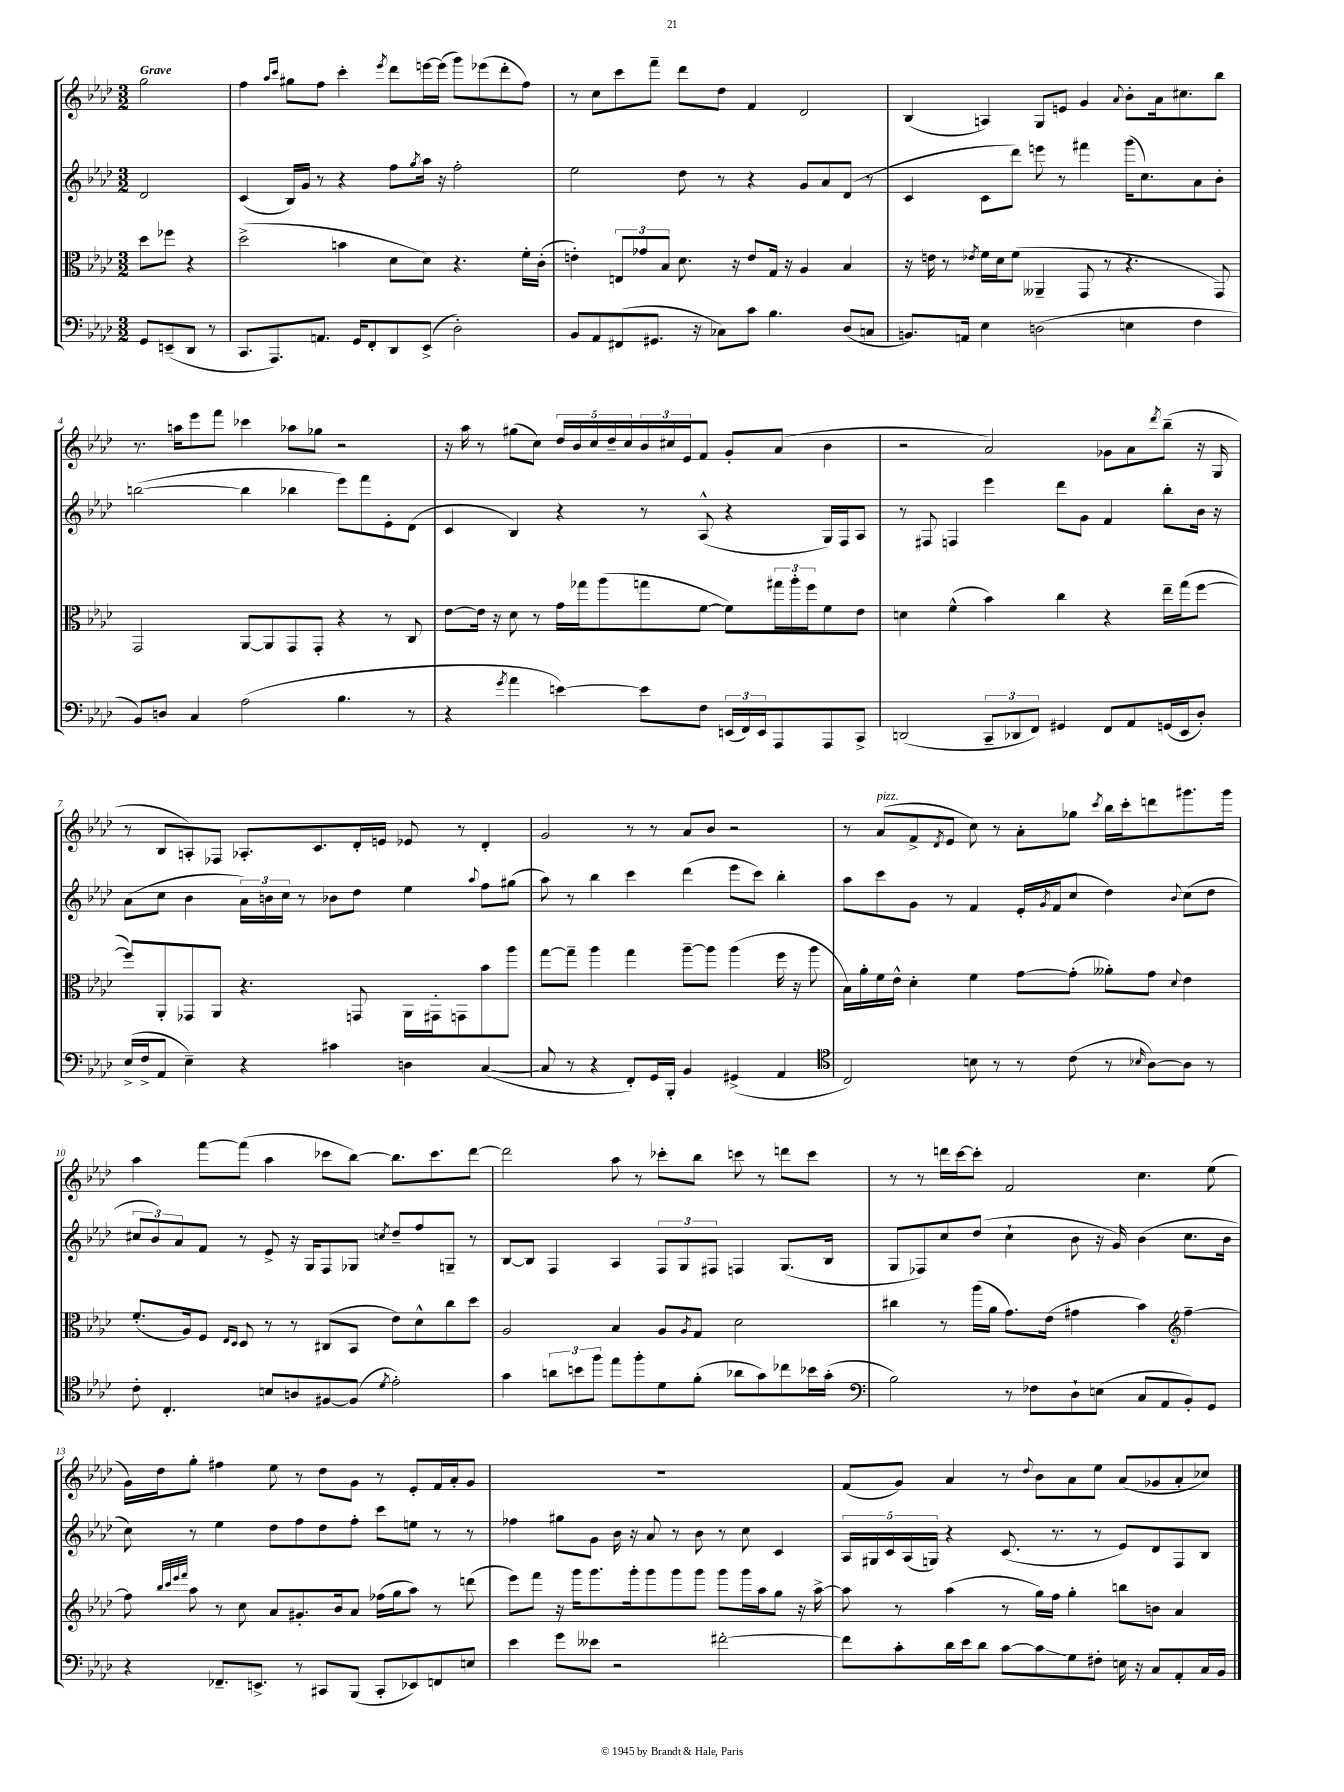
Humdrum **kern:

**kern	**kern	**kern	**kern
*staff4	*staff3	*staff2	*staff1
*clefF4	*clefC3	*clefG2	*clefG2
*k[b-e-a-d-]	*k[b-e-a-d-]	*k[b-e-a-d-]	*k[b-e-a-d-]
*M3/2	*M3/2	*M3/2	*M3/2
8GG/L	8dd-\L	2d-/	2gg\
(8EE~/	8ff-\J	.	.
8DD-/J	4r	.	.
8r	.	.	.
=	=	=	=
8.CC/L	(2dd-^\	(4c/	4ff\
8.AAA-/)	.	.	.
.	.	.	16qqaa-/LL
.	.	.	16qqccc/JJ
.	.	16B-/LL)	8gg#\L
.	.	16g/JJ	.
8.AA/J	.	8r	8ff\J
.	4b\	4r	4ccc'\
16GG/LK	.	.	.
8FF'/	.	.	.
.	.	.	8qeee-/
8DD-/	8d-\L	8ff\L	8ddd-\L
.	.	8qgg/	.
(8EE-^/J	8d-\J)	16aa-\Jk	[16eee\L
.	.	16r	(16eee\]JJ
2D-'\)	4.r	2ff'\	8ggg\L)
.	.	.	(8eee-\
.	.	.	8ddd-'\
.	16f'\LL	.	8ff\J)
.	(16c'\JJ	.	.
=	=	=	=
8BB-/L	4e'\)	2ee-\	8r
8AA-/	.	.	8cc\L
(8FF#/	12E/L	.	8ccc\
.	12g-/	.	.
8.GG#/J	.	.	8fff~\J
.	12B-/J	.	.
.	8.d-\	8dd-\	8ddd-\L
16r	.	.	.
8C-\L)	.	8r	8dd-\J
.	16r	.	.
8c\J	8e/L	4r	4f/
4.B-\	16G/Jk	.	.
.	16r	.	.
.	4A-/	8g/L	2d-/
.	.	8a-/	.
(8D-/L	4B-/	(8d-/J	.
8C/J	.	8r	.
=	=	=	=
8.BB/L)	16r	4c/	(4B-/
.	16e\	.	.
.	8r	.	.
16AA/Jk	.	.	.
.	8qe-/	.	.
4E-\	16f\LL	8c\L	4A/)
.	16d-\J	.	.
.	(8f\J	8ddd-\J)	.
(2D\	4AA--~/	8eee\	8G/L
.	.	8r	8e/J
.	8GG/	4fff#\	4g/
.	8r	.	.
.	.	.	8qqa-/
4E\	4.r	(16ggg\LK	8b-'\L
.	.	8.cc\)	.
.	.	.	16a-\k
.	.	.	8.cc#\
4F\	.	8a-\	.
.	8GG/)	8b-'\J	8bb-\J
=	=	=	=
8BB-/L)	2GG/	([2bb\	8.r
8D/J	.	.	.
.	.	.	16aa\LK
4C/	.	.	8eee-\
.	.	.	8fff\J
(2A-\	[8AA-/L	4bb\]	4ccc-\
.	8AA-/]	.	.
.	8GG/	4bb-\	8aa-\L
.	8GG'/J	.	8gg-\J
4.B-\	4r	8eee-\L)	2r
.	.	8fff\	.
.	8r	8e-'\	.
8r	8C/	(8d-\J	.
=	=	=	=
4r	[8e-\L	4c/	16r
.	.	.	16aa-\
.	16e-\]Jk	.	8r
.	16r	.	.
8qg/	.	.	.
4a-\	8d-\	4B-/)	(8gg#\L
.	8r	.	8cc\J)
[4e\)	16g\LL	4r	20dd-/LL
.	.	.	20b-/
.	16gg-\J	.	.
.	.	.	20cc/
.	(8aa-\	.	.
.	.	.	20dd-~/
.	.	.	20cc/
8e\]L	8gg\	8r	24b-/
.	.	.	24cc#/
.	.	.	24e-/J
8F\J	[8f\J	(8A-^^/	8f/J
(24EE/LL	8f\]L)	4r	8g'/L
24FF/)	.	.	.
24EE/J	.	.	.
8AAA-/	24gg#\L	.	(8a-/J
.	24aa-'\	.	.
.	24ff\J	.	.
8AAA-/	8f\	16G/LL)	4b-\
.	.	16F/J	.
8CC^/J	8e-\J	8A-/J	.
=	=	=	=
(2DD/	4d\	8r	2r
.	.	8F#/	.
.	(4f^^\	4F/	.
12CC~/L	4b-\)	4eee-\	2a-/)
12DD-/	.	.	.
12FF/J)	.	.	.
4GG#/	4cc\	8ddd-\L	.
.	.	8g\J	.
8FF/L	4r	4f/	8g-\L
8AA-/	.	.	8a-\
.	.	.	8qddd-/
(16GG/L	16ee-~\LL	8bb-'\L	(8bb-~\J
16EE-/J	(16gg\J	.	.
8D-'/J)	[8ff\J	16b-\Jk	16r
.	.	16r	16G/
=	=	=	=
(16E-^/LL	8ff/]L)	(8a-\L	8r
16F^/J	.	.	.
8AA-/J	8AA-'/	8cc\J	8B-/L
4E-~\)	8GG-/	4b-\	8A'/)
.	8AA-/J	.	8F-/J
4r	4.r	24a-\LL)	8.A-'/L
.	.	24b\	.
.	.	24cc\JJ	.
.	.	8r	.
.	.	.	8.c/
4c#\	.	8b-\L	.
.	8GG/	8dd-\J	16d-'/L
.	.	.	16e/JJ
4D\	16AA-\LL	4ee-\	8e-/
.	16GG#'\J	.	.
.	8GG\	.	8r
.	.	8qqaa-/	.
([4C/	8b-\	8ff\L	4d-'/
.	8aa-\J	(8gg#\J	.
=	=	=	=
8C/]	[8gg\L	8aa-\)	2g/
8r	8gg~\]J	8r	.
4r	4aa-\	4bb-\	.
8FF'/L)	4gg\	4ccc\	8r
16GG/L	.	.	8r
16BBB-'/JJ	.	.	.
4BB-/	[8aa-~\L	(4ddd-\	8a-/L
.	8aa-\]J	.	8b-/J
(4GG#^/	(4aa-\	8eee-\L	2r
.	.	8ccc\J)	.
4AA-/	16ff\	4bb-'\	.
.	16r	.	.
.	8aa-\	.	.
=	=	=	=
*clefC4	*	*	*
2C/)	16B-\LL)	8aa-\L	8r
.	16a-'\	.	.
.	16f\	8ccc\	(8a-/L
.	16e-^^\JJ	.	.
.	4d-'\	8g\J	8f^/
.	.	.	8qd-/
.	.	8r	8e-/J
8B\	4f\	4f/	8cc\)
8r	.	.	8r
8r	[8g\L	16e-'/LL	8a-'\L
.	.	8qg/	.
.	.	(16f/J	.
(8c\	(8g'\]J	8cc/J	8gg-\J
.	.	.	8qccc/
8r	8a--'\L)	4dd-\)	16bb-\LL
.	.	.	16ccc'\J
16qqB-/	.	.	.
[8A-\L)	8g\J	.	8ddd\
.	8qqd-/	8qqb-/	.
8A-\]J	4e-\	(8cc\L	8.ggg#\
8r	.	8dd-\J	.
.	.	.	16ggg#\Jk
=	=	=	=
8c'\	(8.f'/L	12cc#/L	4aa-\
.	.	12b-/)	.
4.C'/	.	.	.
.	.	12a-/	.
.	16A-/k)	.	.
.	8F/J	8f/J	[8fff\L
.	16qqE-/LL	.	.
.	16qqD-/JJ	.	.
.	8D-/	8r	(8fff\]J
8B/L	8r	8e-^/	4aa-\
8A/	8r	16r	.
.	.	16G/LK	.
[8F#/	(8C#/L	8F/	8ccc-\L
(8F#/]J	8BB-/J	8G-/J	[8bb-\J)
8qd-/	.	8qcc/	.
2e-'\)	8e-\L)	8dd-~/L	8.bb-\]L
.	8d-^^\	8ff/	.
.	.	.	8.ccc-\
.	8cc\	8G~/J	.
.	8dd-\J	8r	[8ddd-\J
=	=	=	=
4g\	2A-/	[8B-/L	2ddd-\]
.	.	8B-/]J	.
12a\L	.	4F/	.
12b\	.	.	.
12ff\J	.	.	.
8ee-\L	4B-/	4A-/	8aa-\
8ff'\	.	.	8r
8d-\	8A-/L	12F/L	8ccc-'\L
.	.	12G/	.
.	8qA-/	.	.
(8f'\J	8G/J	.	8bb-\J
.	.	12F#/J	.
8a-\L	2d-\	4F/	8ccc\
8g\)	.	.	8r
8cc-\	.	(8.G/L	8ddd\L
16b-\L	.	.	8ccc\J
(16g'\JJ	.	16B-/Jk	.
=	=	=	=
*clefF4	*	*	*
2B-\)	4cc#\	8G/L	8r
.	.	8F-/)	8r
.	8r	8cc/	16ddd\LL
.	.	.	[16ccc\J
.	(16aa-\LL	(8dd-/J	8ccc'\]J
.	16a-\JJ	.	.
8r	8.g\L)	4cc`\	2f/
8F-\L	.	.	.
.	(16e-\Jk	.	.
8D-`\	4g#\	8b-\	.
(8E\J	.	16r	.
.	.	16g/)	.
8C/L	4b-\)	(4b-\	4.cc\
8AA-/	.	.	.
*	*clefG2	*	*
8BB-'/)	[4ff~\	8.cc\L	.
8GG/J	.	.	(8ee-\
.	.	16b-\Jk	.
=	=	=	=
4r	8ff\]	8cc\)	16g\LL)
.	.	.	16dd-\J
.	32qqbb-/LLL	.	.
.	32qqccc/	.	.
.	32qqeee-/	.	.
.	32qqfff/JJJ	.	.
.	8aa-\	8r	8gg'\J
8.FF-~/L	8r	4ee-\	4ff#\
.	8cc\	.	.
8.EE^/J	.	.	.
.	8a-/L	8dd-\L	8ee-\
8r	8.g#'/	8ff\	8r
8CC#/L	.	8dd-\	8dd-\L
.	16b-/k	.	.
(8BBB-/J	8a-/J	8ff'\J	8g\J
8CC#'/L	(16ff-\LL	8ccc\L	8r
.	16gg\J	.	.
8EE-/)	8aa-\J)	8ee\J	8e-'/L
8FF/	8r	8r	16f/L
.	.	.	16a-'/J
8E/J	(8ddd\	8r	8g/J
=	=	=	=
4e-\	8eee-\L)	4ff-\	1.r
.	8fff\J	.	.
8g\L	16r	8gg#\L	.
.	16ggg\LK	.	.
8e--\J	8.ggg\	8g\J	.
2r	.	16b-\	.
.	16ggg'\k	16r	.
.	8ggg\	8a-/	.
.	8ggg\	8r	.
.	8ggg\J	8b-\	.
[2f#'\	8ggg\L	8r	.
.	16ggg\L	8cc\	.
.	16aa-\J	.	.
.	8gg\J	4c/	.
.	16r	.	.
.	[16aa-^\	.	.
=	=	=	=
8f#\]L	8aa-\]	20A-/LL	(8f/L
.	.	20G#/	.
.	.	20c/	.
8c'\	8r	.	8g/J)
.	.	(20A-/	.
.	.	20G/JJ)	.
16d-\L	(4aa-\	4r	4a-/
16e-\J	.	.	.
8d-\J	.	.	.
[8c\L	8r	(8.c/	8r
.	.	.	8qqdd-/
8c\]	16gg\LL)	.	8b-\L
.	16ff\JJ	8.r	.
8G\	4gg'\	.	8a-\
8F#'\J	.	8r	8ee-\J
16E\	8bb\L	8e-/L)	(8a-/L
16r	.	.	.
8C/L	8b\J	8d-/	8g-/
8AA-'/	4a-/	8F/	8a-'/
16C/L	.	8B-/J	8cc-/J)
16BB-/JJ	.	.	.
==	==	==	==
*-	*-	*-	*-
